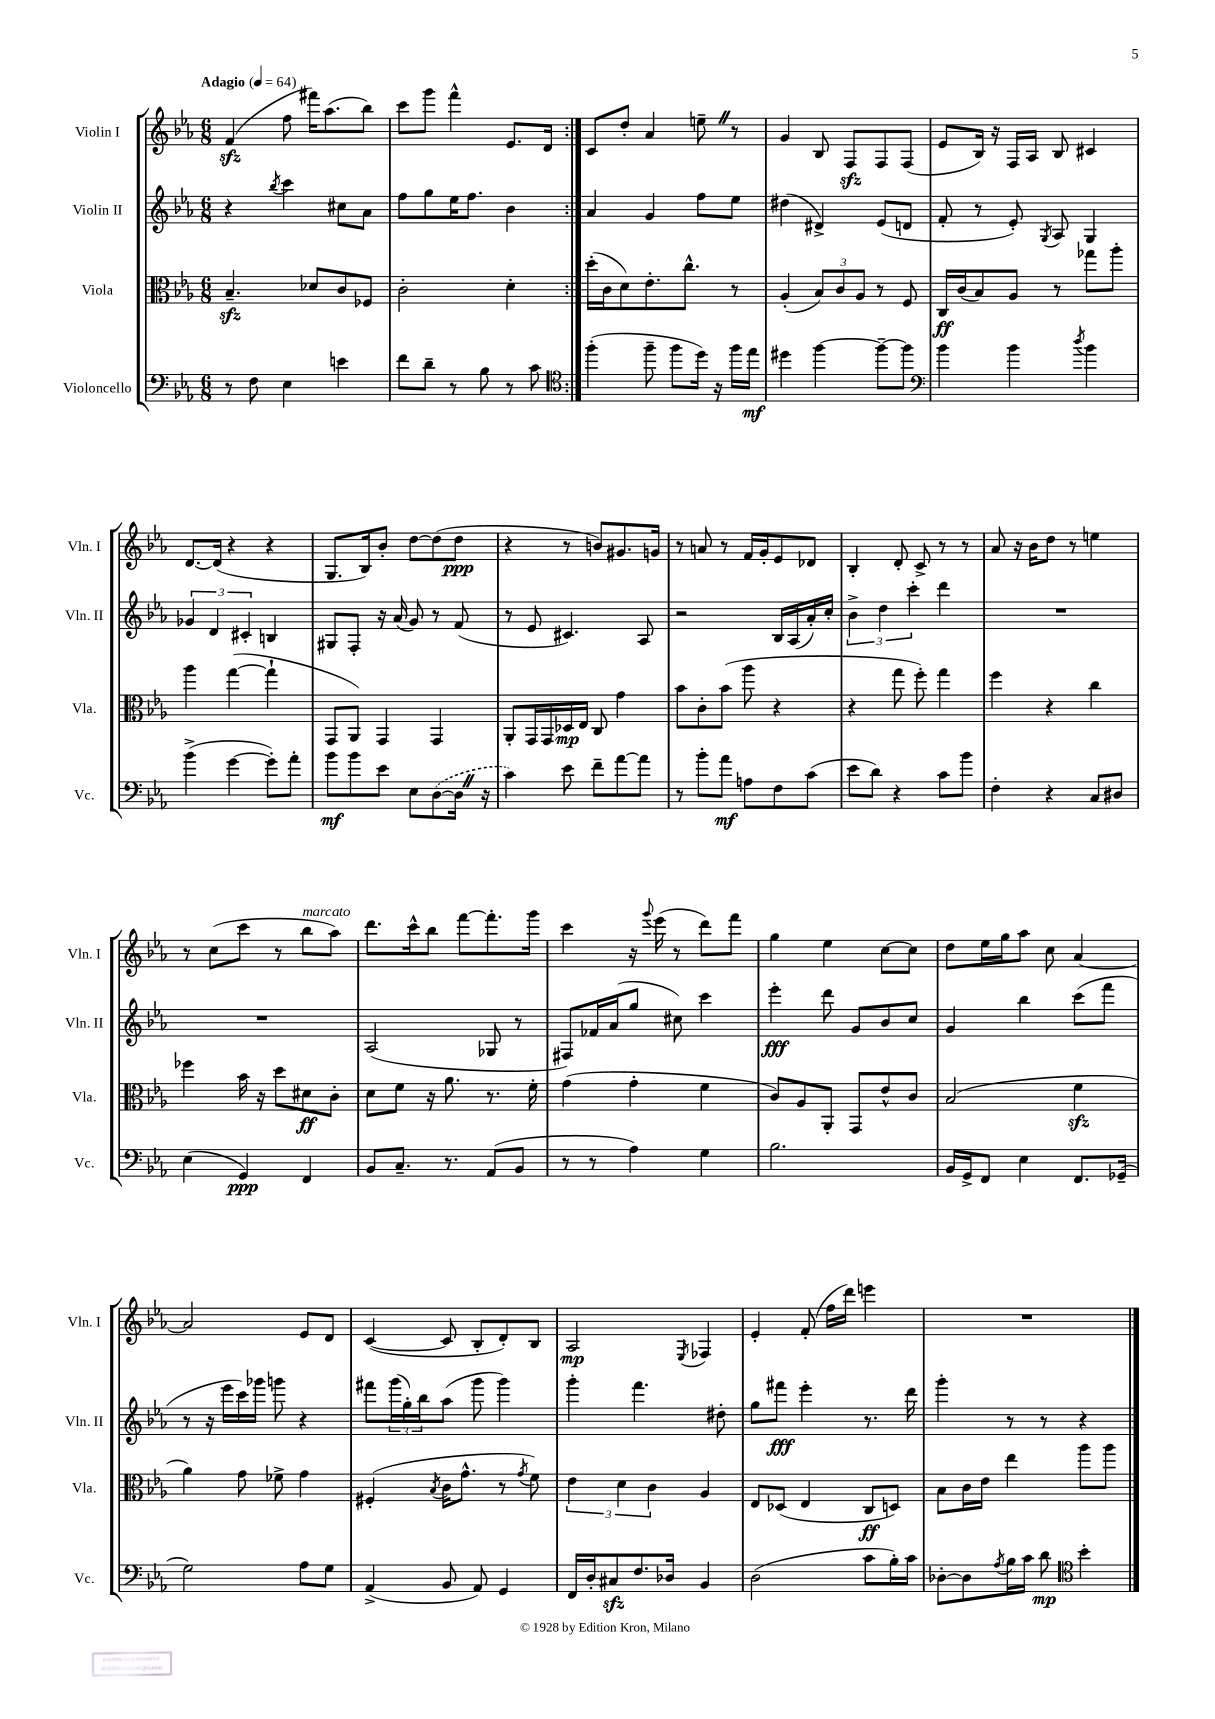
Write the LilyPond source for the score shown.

<<
\new StaffGroup <<
\new Staff = "s0" \with { instrumentName = "Violin I" shortInstrumentName = "Vln. I" } {
    \clef treble \key ees \major \numericTimeSignature \time 6/8 \tempo "Adagio" 4 = 64
    \repeat volta 2 { f'4\sfz( f''8 fis'''16) aes''8.( bes''8) |
    c'''8 g'''8 f'''4-^ ees'8. d'16 | }
    c'8 d''8-. aes'4 e''8-- \once \override BreathingSign.text = \markup { \musicglyph "scripts.caesura.straight" } \breathe r8 |
    g'4 bes8 f8\sfz f8 f8( |
    ees'8 bes16) r16 f16 aes16 bes8 cis'4 |
    d'8.~ d'16( r4 r4 |
    g8. bes16) bes'8-. d''8~ d''8( d''8\ppp |
    r4 r8 b'8) gis'8. g'16 |
    r8 a'8 r8 f'16 g'16-. ees'8 des'8 |
    bes4-. d'8-. c'8-> r8 r8 |
    aes'8 r16 bes'16 d''8 r8 e''4 |
    r8 c''8( c'''8 r8 bes''8^\markup { \italic "marcato" } aes''8) |
    d'''8. c'''16-^ bes''8 f'''8~ f'''8.-. g'''16 |
    c'''4 r16 \appoggiatura { g'''8 } ees'''16( r8 d'''8) f'''8 |
    g''4 ees''4 c''8~ c''8 |
    d''8 ees''16 g''16 aes''8 c''8 aes'4~ |
    aes'2 ees'8 d'8 |
    c'4~( c'8 bes8-. d'8-.) bes8 |
    aes2\mp \acciaccatura { ees8 } fes4 |
    ees'4-. f'8-.( f''16 d'''16) e'''4 |
    R2. \bar "|." |
}
\new Staff = "s1" \with { instrumentName = "Violin II" shortInstrumentName = "Vln. II" } {
    \clef treble \key ees \major \numericTimeSignature \time 6/8
    \repeat volta 2 { r4 \acciaccatura { bes''8 } c'''4 cis''8 aes'8 |
    f''8 g''8 ees''16 f''8. bes'4 | }
    aes'4 g'4 f''8 ees''8 |
    dis''4( dis'4->) ees'8( d'8 |
    f'8-. r8 ees'8-.) \acciaccatura { g8 } aes8 g4 |
    \tuplet 3/2 { ges'4 d'4 cis'4-. } b4 |
    gis8 f8-. r16 aes'16( g'8) r8 f'8( |
    r8 ees'8 cis'4.) aes8 |
    r2 bes16 aes16( aes'16-.) c''16-. |
    \tuplet 3/2 { bes'4-> d''4 c'''4-. } d'''4 |
    R2. |
    R2. |
    aes2( ges8 r8 |
    fis8) fes'16 aes'16( g''8 cis''8) c'''4 |
    ees'''4-.\fff d'''8 g'8 bes'8 c''8 |
    g'4 bes''4 c'''8( f'''8 |
    r8 r16 ees'''16 c'''16) ges'''16 g'''8 r4 |
    fis'''8 \tuplet 3/2 { g'''16( g''16-.) bes''16 } aes''8( g'''8 g'''4) |
    g'''4-. f'''4. dis''8-. |
    g''8 fis'''8\fff ees'''4-. r8. d'''16 |
    g'''4-. r8 r8 r4 \bar "|." |
}
\new Staff = "s2" \with { instrumentName = "Viola" shortInstrumentName = "Vla." } {
    \clef alto \key ees \major \numericTimeSignature \time 6/8
    \repeat volta 2 { bes4.--\sfz des'8 c'8 fes8 |
    c'2-. d'4-. | }
    d''16-.( c'16 d'8) ees'8.-. c''8.-^ r8 |
    aes4-.( \tuplet 3/2 { bes8) c'8 aes8 } r8 f8 |
    c16\ff c'16( bes8) aes8 r8 ges''8 aes''8-. |
    aes''4 g''4~( g''4-! |
    g,8 aes,8) g,4 g,4 |
    aes,8-. g,16 g,16 des16\mp ees16 c8 g'4 |
    bes'8 c'8-. bes'8( aes''8 r4 |
    r4 g''8 f''8-.) g''4 |
    f''4 r4 c''4 |
    fes''4 bes'16 r16 d''8 dis'8\ff c'8-. |
    d'8 f'8 r16 aes'8. r8. f'16-. |
    g'4( g'4-. f'4 |
    c'8) aes8 aes,8-. g,8 ees'8-^ c'8 |
    bes2( f'4\sfz |
    aes'4) g'8 fes'8-> g'4 |
    fis4-.( \acciaccatura { bes8 } c'16 g'8.-^ r8 \acciaccatura { g'8 } f'8) |
    \tuplet 3/2 { ees'4 d'4 c'4 } aes4 |
    ees8 des8( ees4 c8\ff d8) |
    bes8 c'16 ees'16 ees''4 aes''8 aes''8 \bar "|." |
}
\new Staff = "s3" \with { instrumentName = "Violoncello" shortInstrumentName = "Vc." } {
    \clef bass \key ees \major \numericTimeSignature \time 6/8
    \repeat volta 2 { r8 f8 ees4 e'4 |
    f'8 d'8-- r8 bes8 r8 c'8 | }
    \clef tenor f''4-.( f''8-- f''8 d''16) r16 f''16 ees''16\mf |
    dis''4 f''4~ f''8~-- f''8 |
    \clef bass bes'4 bes'4 \acciaccatura { d''8 } bes'4 |
    bes'4->( g'4~ g'8-.) aes'8-. |
    bes'8\mf bes'8 ees'8 ees8 \once \slurDashed d8~( d16 \once \override BreathingSign.text = \markup { \musicglyph "scripts.caesura.straight" } \breathe r16 |
    c'4) ees'8 f'8-- aes'8~ aes'8 |
    r8 bes'8-. aes'8\mf a8 f8 c'8( |
    ees'8 d'8) r4 c'8 bes'8 |
    f4-. r4 c8 dis8 |
    ees4( g,4\ppp) f,4 |
    bes,8 c8.-- r8. aes,8( bes,8 |
    r8 r8 aes4) g4 |
    bes2. |
    bes,16 g,16-> f,8 ees4 f,8. ges,16--( |
    g2) aes8 g8 |
    aes,4->( bes,8 aes,8) g,4 |
    f,16 d16-. cis8\sfz f8. des16 bes,4 |
    d2( c'8 bes16-.) c'16 |
    des8~-. des8 \acciaccatura { aes8 } bes16 c'16 d'8\mp \clef tenor bes'4-. \bar "|." |
}
>>
>>
\layout { \context { \Score \remove "Bar_number_engraver" } }
